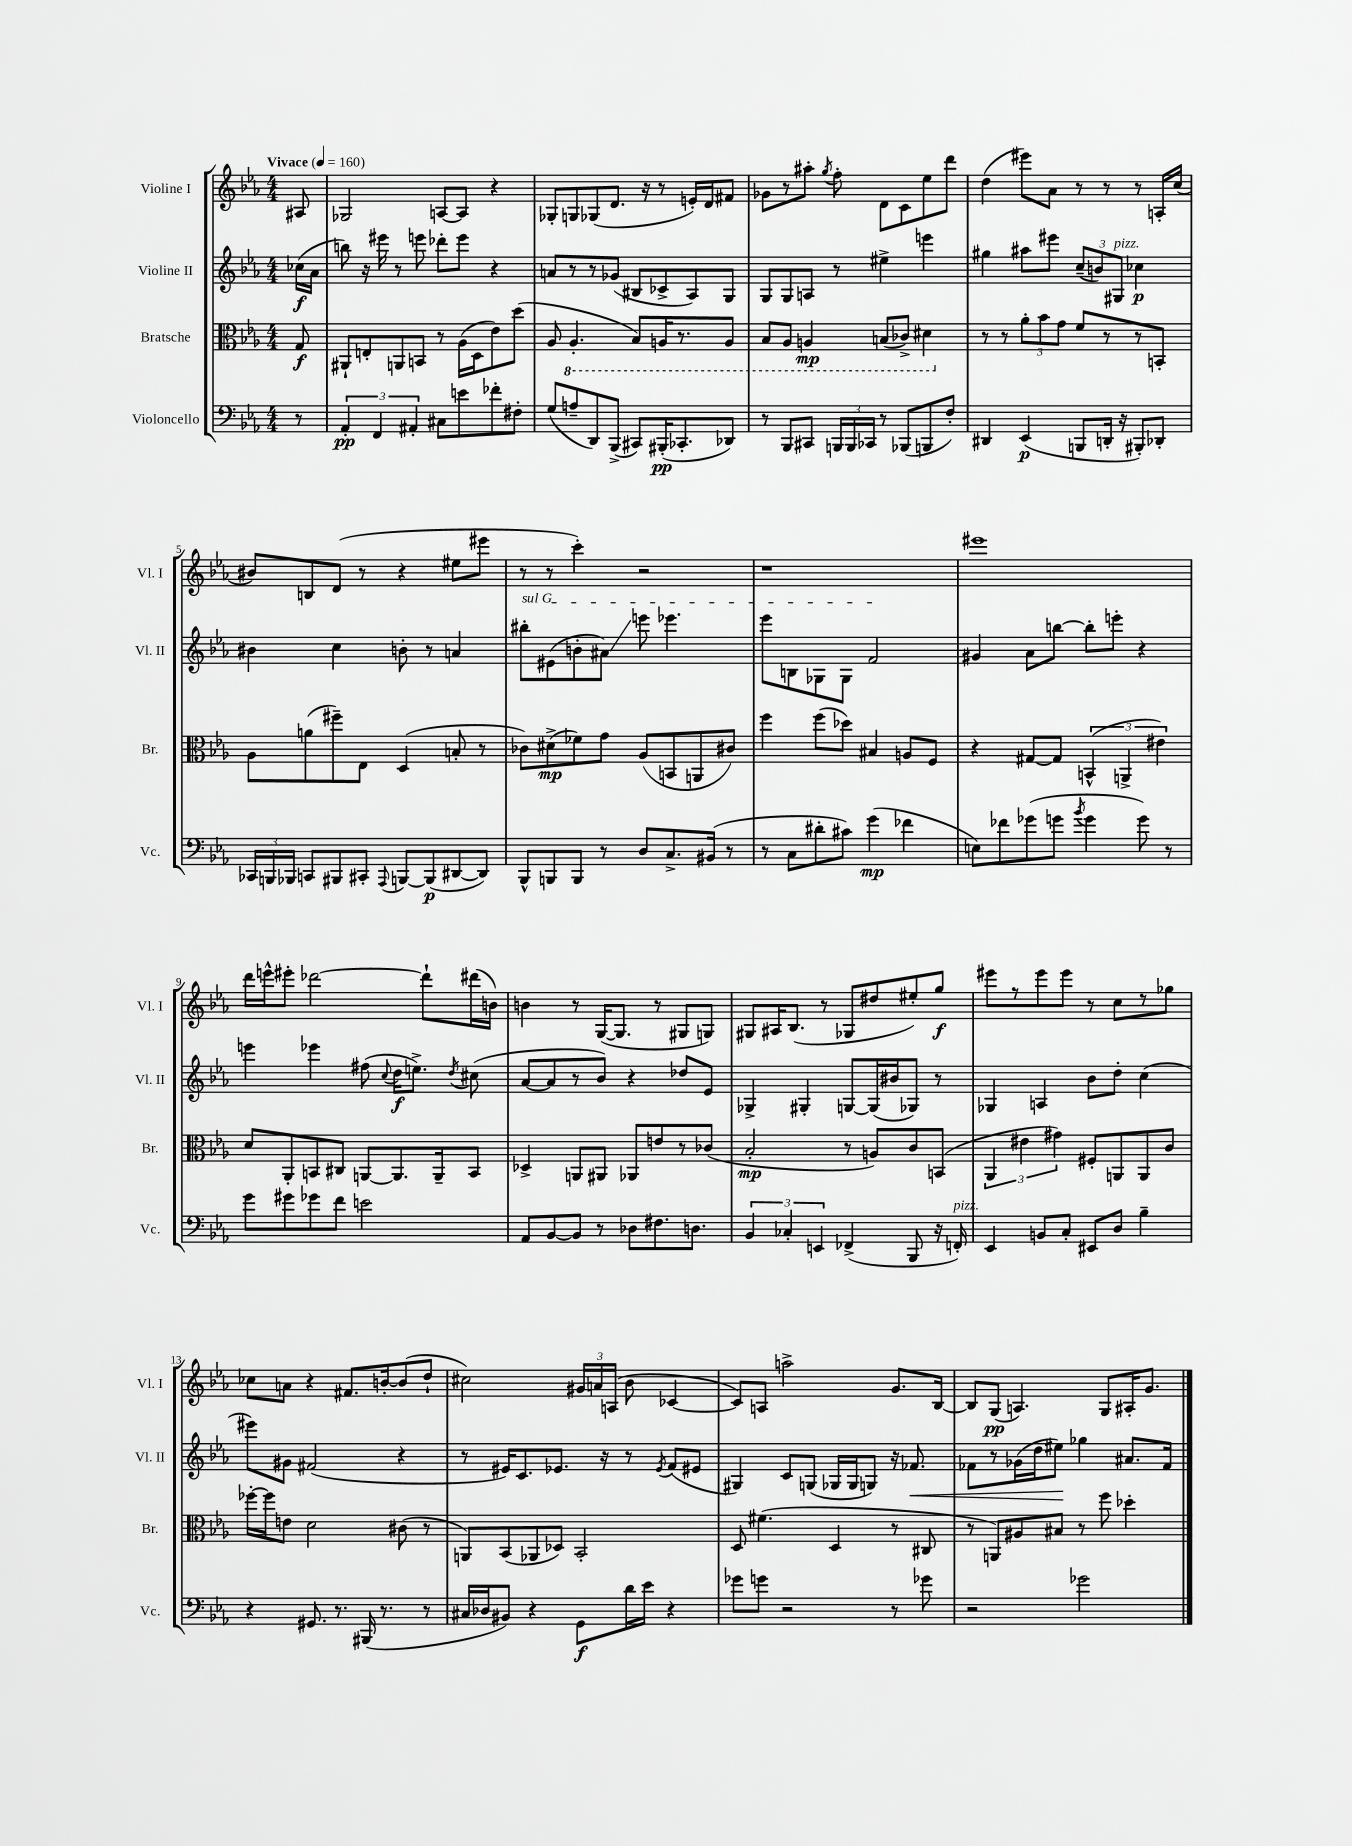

**kern	**kern	**kern	**kern
*staff4	*staff3	*staff2	*staff1
*clefF4	*clefC3	*clefG2	*clefG2
*k[b-e-a-]	*k[b-e-a-]	*k[b-e-a-]	*k[b-e-a-]
*M4/4	*M4/4	*M4/4	*M4/4
*MM160	*MM160	*MM160	*MM160
8r	8G	(16cc-	8A#
.	.	16a-	.
=	=	=	=
6AA-'	8AA#`	8bb)	2G-
.	8E'	16r	.
6FF	.	.	.
.	.	16eee#	.
.	8AA	8r	.
6AA#'	.	.	.
.	8BB	8eee	.
8C#	8r	8ddd-'	[8A
8e	(16A-	8eee	8A]
.	16D	.	.
8f-'	8e-)	4r	4r
8F#'	(8dd	.	.
=	=	=	=
(8G	8A-	8a	8G-'
8A~	4.AA-'	8r	8G
8DD)	.	8r	(8G-
(8BBB-^	.	(8g-	8.d
8CC#)	8BB-)	8B#	.
.	.	.	16r
(16BBB#'	16AA	8c-^	8r
8.CC-'	8.r	.	.
.	.	8A-)	16e')
.	.	.	16d
8DD-)	8AA	8G	8f#
=	=	=	=
8r	8BB-	8G	8g-
8BBB-	8AA-	8G	8r
8CC#	4AA	8A	8aa#'
.	.	.	8qgg
24BBB	.	8r	8ff'
24BBB	.	.	.
24CC-	.	.	.
8r	(8BB	4ee#^	8d
(8BBB-	8C-^)	.	8c
8BBB	4D#	4eee	8ee-
8F')	.	.	8ddd
=	=	=	=
4DD#	8r	4gg#	(4dd
.	8r	.	.
(4EE-	12a-'	8aa#	8eee#)
.	12b-	.	.
.	.	8eee#	8a-
.	12g	.	.
8BBB	8f	(12cc~	8r
.	.	12b)	.
16DD'	8r	.	8r
.	.	12G#	.
16r	.	.	.
8BBB#')	8r	4cc-	8r
8DD-'	8BB'	.	16A'
.	.	.	(16cc
=	=	=	=
24CC-	8A-	4b#	8b#)
24BBB	.	.	.
24BBB-	.	.	.
8CC	(8a	.	8B
8BBB#	8ff#~)	4cc	(8d
8CC#'	8E-	.	8r
8qqAAA-	.	.	.
[8BBB	(4D	8b'	4r
(8BBB]	.	8r	.
[8DD#	8B'	4a	8ee#
8DD#])	8r	.	8eee#
=	=	=	=
8BBB-^^	8c-)	8bb#'	8r
8BBB	(8d#^	(8e#	8r
8BBB	8f-)	8b'	4ccc')
8r	8g	8a#)	.
8D	(8A-	8eee	2r
8.C^	8BB	4.eee-	.
.	8AA	.	.
(16BB#	.	.	.
8r	8c#)	.	.
=	=	=	=
8r	4ff	8eee-	1r
8C	.	8B	.
8d#'	(8ff	8G-	.
8c#)	8dd-)	8G-	.
(4g	4B#	2f	.
4f-	8A	.	.
.	8F	.	.
=	=	=	=
8E)	4r	4g#	1eee#
8f-	.	.	.
(8g-	[8G#	8a-	.
8g	8G#]	[8bb	.
8qb-	.	.	.
4g	(6BB^^	8bb']	.
.	.	8eee'	.
.	6AA^	.	.
8g)	.	4r	.
.	6e#)	.	.
8r	.	.	.
=	=	=	=
8g	8d	4eee	16ddd
.	.	.	16eee^^
8g#	8AA-'	.	8eee#'
8g-	8BB	4eee-	[2ddd-
8f	8C#	.	.
2e	[8AA	(8ff#	.
.	.	8qqcc	.
.	8.AA]	16dd	.
.	.	8.ee^)	.
.	.	.	8ddd-`]
.	16AA~	.	.
.	.	8qdd	.
.	8BB	(8cc#	(16ddd#
.	.	.	16b)
=	=	=	=
8AA-	4D-^	[8a-	4b
[8BB-	.	8a-]	.
8BB-]	8AA	8r	8r
8r	8AA#	8b-)	([16G
.	.	.	8.G]
8D-	8AA-	4r	.
8.F#	8e	.	8r
.	8r	8dd-	8G#
8.D	.	.	.
.	(8c-	8e-	8G)
=	=	=	=
6BB-	2B-'	4G-^	8G#
.	.	.	16A#
6C-'	.	.	.
.	.	.	(8.B-
.	.	4G#'	.
6EE	.	.	.
.	.	.	8r
(4FF-^	8r	[8G	8G-
.	8A)	(16G]	8dd#
.	.	16b#	.
8BBB-	8c	8G-)	8ee#')
16r	(8BB	8r	8gg
16FF')	.	.	.
=	=	=	=
4EE-	6AA-	4G-	8eee#
.	.	.	8r
.	6e#	.	.
8BB	.	4A	8eee#
.	6g#)	.	.
8C'	.	.	8eee#
8EE#	8F#'	8b-	8r
8D	8AA	8dd'	8cc
4B-~	8AA	(4cc	8r
.	8c	.	8gg-
=	=	=	=
4r	[16ff-'	8eee#)	8cc-
.	16ff-]	.	.
.	8e	8g#	8a
8.GG#	2d	(2f#	4r
8.r	.	.	.
.	.	.	8.f#
(16BBB#	.	.	.
8.r	.	.	[16b'
.	(8c#	4r	(8b]
8r	8r	.	8dd`
=	=	=	=
16C#	8AA)	8r	2cc#)
16D-	.	.	.
8BB#)	(8BB-	16e#)	.
.	.	8.c	.
4r	8AA-	.	.
.	8D-)	8.e-	.
8GG	2BB-'	.	24g#
.	.	.	24a
.	.	16r	.
.	.	.	(24A
16d	.	8r	8b-
16e-	.	.	.
.	.	8qe-	.
4r	.	(8f	[4c-
.	.	8e#	.
=	=	=	=
8g-	8D	4G#)	8c-])
8g	(4.f#	.	8A
2r	.	8c	2aa^
.	.	(8G	.
.	4D	16G-	.
.	.	16G-	.
.	.	8G)	.
8r	8r	16r	8.g
.	.	8.f-	.
8g-	8C#	.	.
.	.	.	[16B-
=	=	=	=
2r	8r	8f-	8B-]
.	8AA)	8r	(8G
.	8A#	(16g-	4.A)
.	.	16dd	.
.	8B#	8ee#)	.
2g-	8r	4gg-	.
.	8ff	.	8G
.	4dd-'	8.a#	16A#'
.	.	.	8.g
.	.	16f-	.
==	==	==	==
*-	*-	*-	*-
